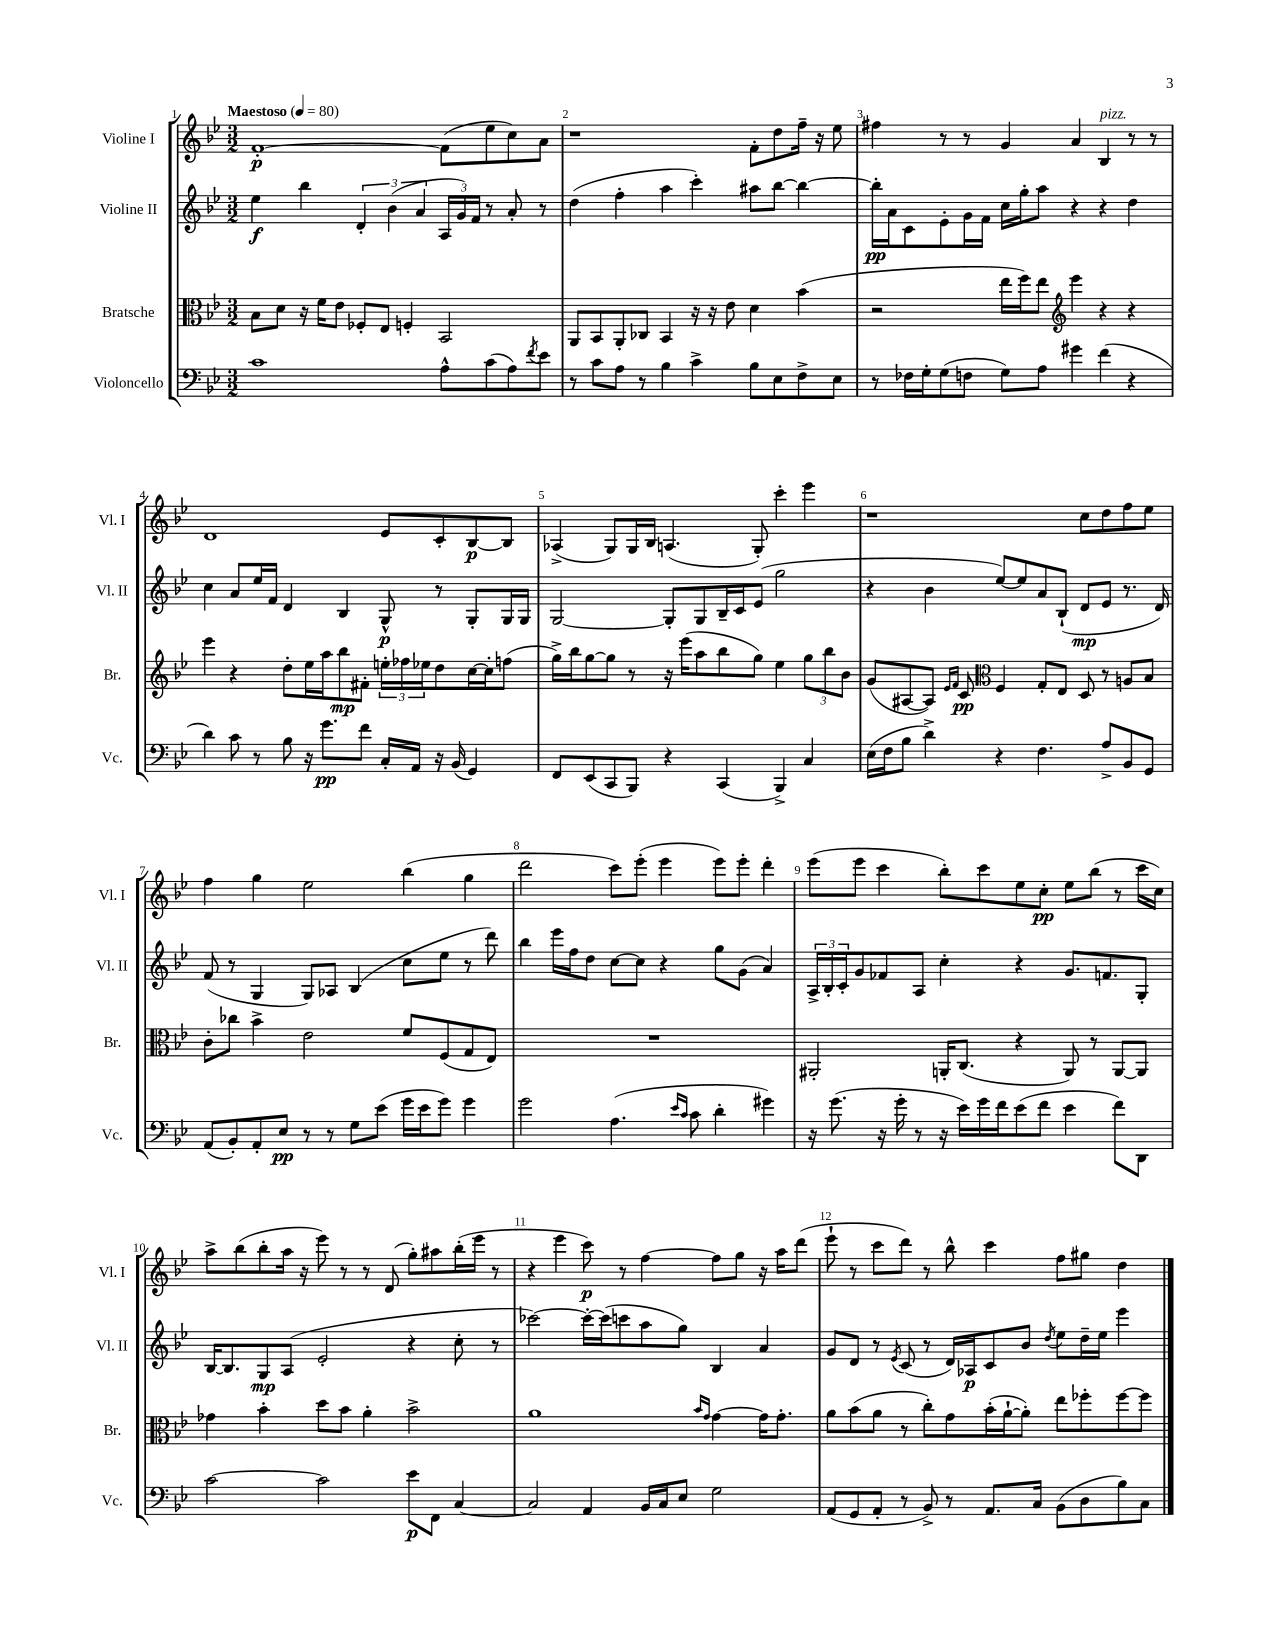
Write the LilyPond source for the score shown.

<<
\new StaffGroup <<
\new Staff = "s0" \with { instrumentName = "Violine I" shortInstrumentName = "Vl. I" } {
    \clef treble \key bes \major \numericTimeSignature \time 3/2 \tempo "Maestoso" 4 = 80
    f'1~-.\p f'8( ees''8 c''8) a'8 |
    r1 f'8-. d''8 f''16-- r16 ees''8 |
    fis''4 r8 r8 g'4 a'4 bes4^\markup { \italic "pizz." } r8 r8 |
    d'1 ees'8 c'8-. bes8~\p bes8 |
    aes4->( g8) g16 bes16 a4.( g8-.) c'''4-. ees'''4 |
    r1 c''8 d''8 f''8 ees''8 |
    f''4 g''4 ees''2 bes''4( g''4 |
    d'''2 c'''8) ees'''8-.( ees'''4 ees'''8) ees'''8-. d'''4-. |
    ees'''8( ees'''8 c'''4 bes''8-.) c'''8 ees''8 c''8-.\pp ees''8 bes''8( r8 c'''16 c''16) |
    a''8-> bes''8( bes''8-. a''16 r16 ees'''8) r8 r8 d'8( g''8-.) ais''8 bes''16-.( ees'''16 r8 |
    r4 ees'''4 c'''8\p) r8 f''4~ f''8 g''8 r16 a''16 d'''8( |
    ees'''8-! r8 c'''8 d'''8) r8 bes''8-^ c'''4 f''8 gis''8 d''4 \bar "|." |
}
\new Staff = "s1" \with { instrumentName = "Violine II" shortInstrumentName = "Vl. II" } {
    \clef treble \key bes \major \numericTimeSignature \time 3/2
    ees''4\f bes''4 \tuplet 3/2 { d'4-. bes'4( a'4 } \tuplet 3/2 { a16 g'16) f'16 } r8 a'8-. r8 |
    d''4( f''4-. a''4 c'''4-.) ais''8 bes''8~ bes''4~ |
    bes''16-.\pp a'16 c'8 ees'8-. g'16 f'16 c''16 g''16-. a''8 r4 r4 d''4 |
    c''4 a'8 ees''16 f'16 d'4 bes4 g8-^\p r8 g8-. g16 g16 |
    g2~ g8-. g8 bes16-- c'16 ees'8( g''2 |
    r4 bes'4 ees''8~) ees''8 a'8 bes8-!( d'8\mp ees'8 r8. d'16) |
    f'8( r8 g4 g8) aes8 bes4( c''8 ees''8 r8 d'''8) |
    bes''4 ees'''16 f''16 d''8 c''8~ c''8 r4 g''8 g'8( a'4) |
    \tuplet 3/2 { a16-> bes16-. c'16-. } g'8 fes'8 a8 c''4-. r4 g'8. f'8. g8-. |
    bes16~ bes8. g8\mp a8( ees'2-. r4 c''8-. r8 |
    ces'''2~) ces'''16~-. ces'''16( c'''8 a''8 g''8) bes4 a'4 |
    g'8 d'8 r8 \acciaccatura { ees'8 } c'8( r8 d'16) aes16\p c'8 bes'8 \acciaccatura { d''8 } ees''8 d''16-- ees''16 ees'''4 \bar "|." |
}
\new Staff = "s2" \with { instrumentName = "Bratsche" shortInstrumentName = "Br." } {
    \clef alto \key bes \major \numericTimeSignature \time 3/2
    bes8 d'8 r16 f'16 ees'8 fes8-. ees8 f4-. bes,2 |
    a,8 bes,8 a,8-. ces8 bes,4 r16 r16 ees'8 d'4 bes'4( |
    r2 ees''16 f''16) ees''8 \clef treble ees'''4 r4 r4 |
    ees'''4 r4 d''8-. ees''16 a''16 bes''8\mp fis'8-. \tuplet 3/2 { e''16-. fes''16 ees''16 } d''8 c''16~ c''16-. f''8( |
    g''16->) bes''16 g''8~ g''8 r8 r16 ees'''16( a''8 bes''8 g''8) ees''4 \tuplet 3/2 { g''8 bes''8 bes'8 } |
    g'8( ais8~ ais8) \grace { ees'16 f'16 } c'8\pp \clef alto f4 g8-. ees8 d8 r8 a8 bes8 |
    c'8-. ces''8 bes'4-> ees'2 f'8 f8( g8 ees8) |
    R1. |
    ais,2-. a,16-. c8.( r4 a,8) r8 a,8~ a,8 |
    ges'4 bes'4-. d''8 bes'8 a'4-. bes'2-> |
    a'1 \grace { bes'16 g'16 } g'4~ g'16 g'8.-. |
    a'8 bes'8( a'8 r8 c''8-.) g'8 bes'16-.( a'16~-! a'8-.) ees''8 fes''8-. fes''8~ fes''8 \bar "|." |
}
\new Staff = "s3" \with { instrumentName = "Violoncello" shortInstrumentName = "Vc." } {
    \clef bass \key bes \major \numericTimeSignature \time 3/2
    c'1 a8-^ c'8( a8) \acciaccatura { f'8 } ees'8 |
    r8 c'8 a8 r8 bes4 c'4-> bes8 ees8 f8-> ees8 |
    r8 fes16 g16-. g8( f8 g8) a8 gis'4 f'4( r4 |
    d'4) c'8 r8 bes8 r16 g'8.\pp f'8 c16-. a,16 r16 bes,16( g,4) |
    f,8 ees,8( c,8 bes,,8) r4 c,4( bes,,4->) c4 |
    ees16( f16 bes8 d'4->) r4 f4. a8-> bes,8 g,8 |
    a,8( bes,8-.) a,8-. ees8\pp r8 r8 g8 ees'8( g'16 ees'16 g'8) g'4 |
    g'2 a4.( \grace { ees'16 c'16 } c'8 d'4-. gis'4) |
    r16 g'8.( r16 g'16-. r8 r16 ees'16) g'16 f'16 ees'8( f'8 ees'4 f'8) d,8 |
    c'2~ c'2 ees'8\p f,8 c4~ |
    c2 a,4 bes,16 c16 ees8 g2 |
    a,8( g,8 a,8-. r8 bes,8->) r8 a,8. c16 bes,8( d8 bes8) c8 \bar "|." |
}
>>
>>
\layout { \context { \Score \override BarNumber.break-visibility = ##(#f #t #t) barNumberVisibility = #all-bar-numbers-visible } }
